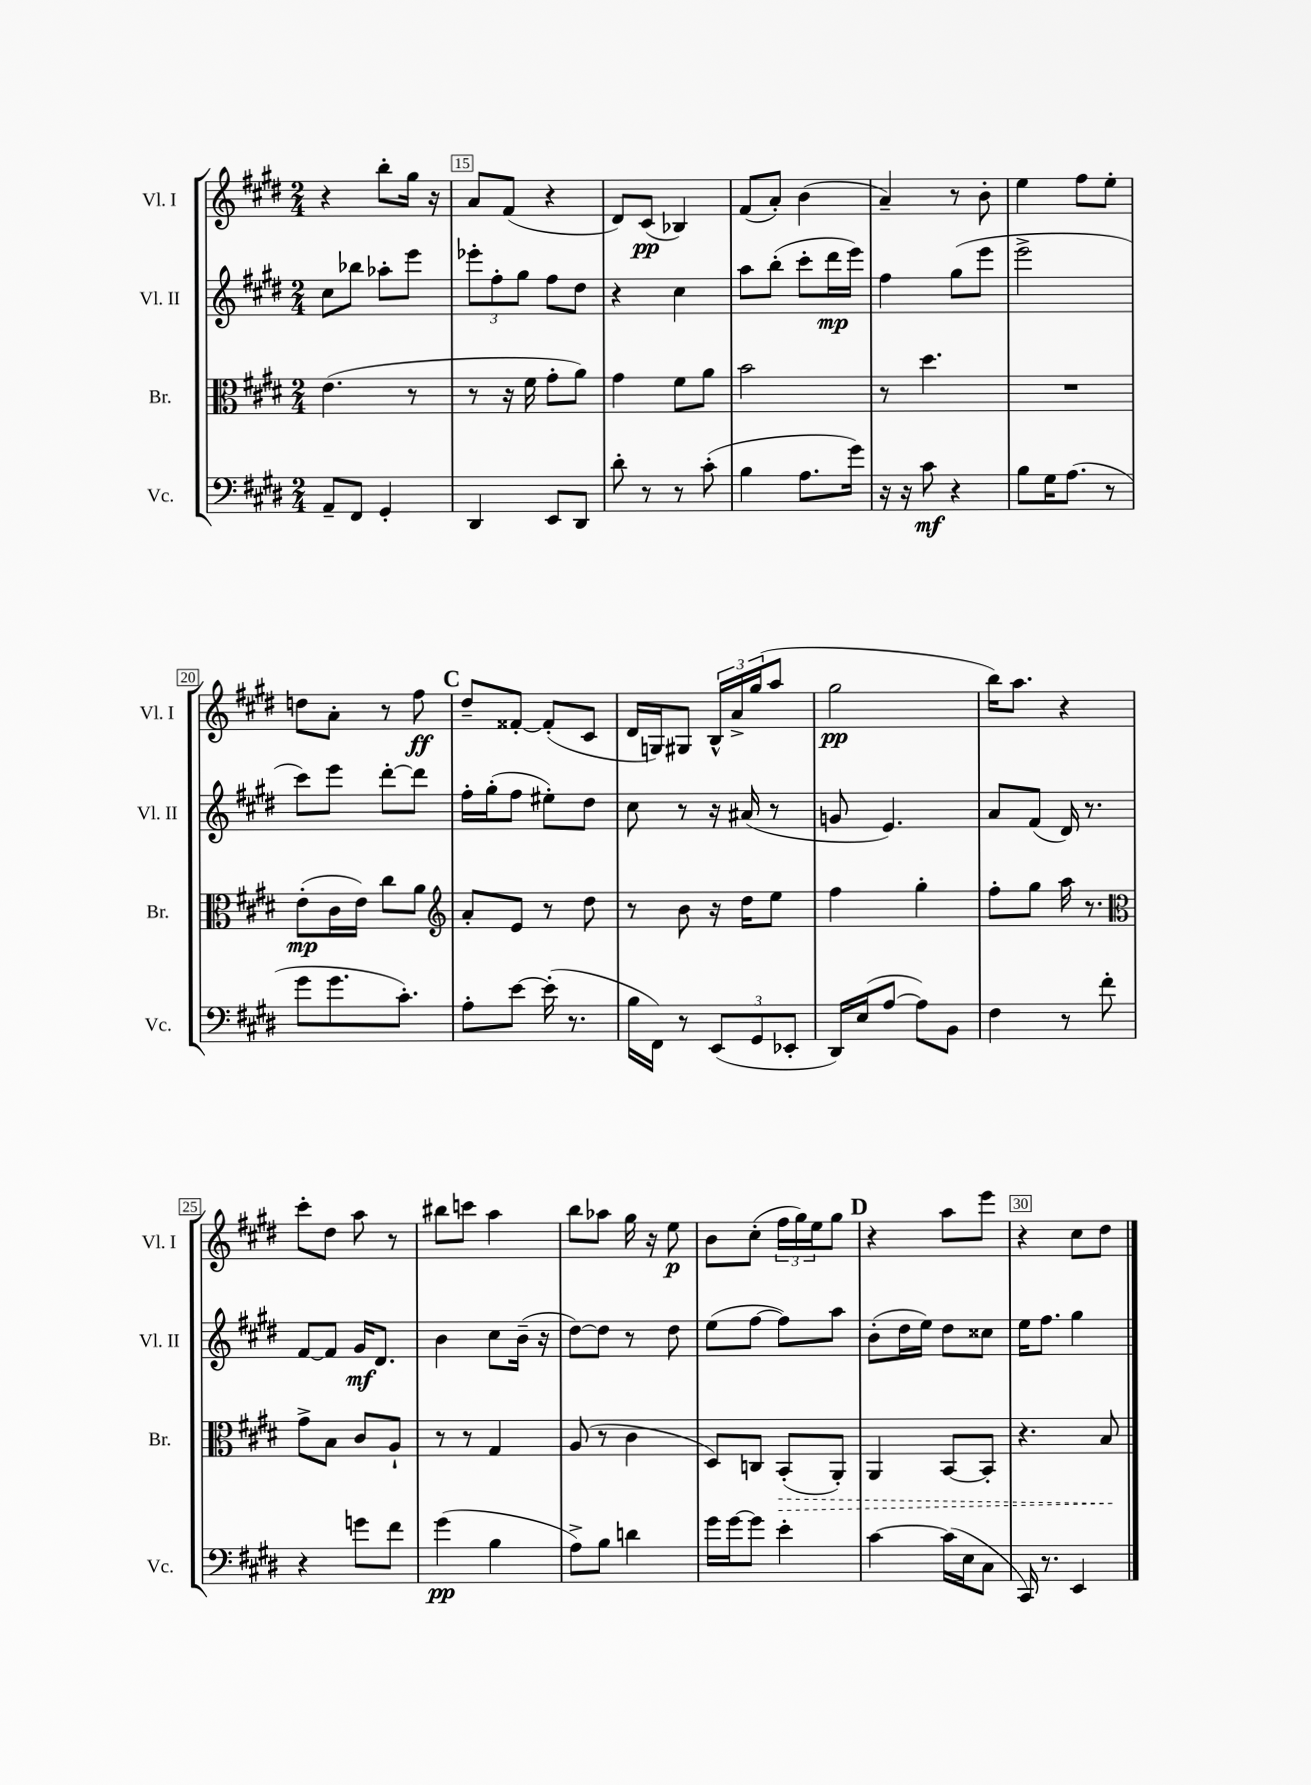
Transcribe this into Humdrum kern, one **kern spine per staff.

**kern	**kern	**kern	**kern
*staff4	*staff3	*staff2	*staff1
*clefF4	*clefC3	*clefG2	*clefG2
*k[f#c#g#d#]	*k[f#c#g#d#]	*k[f#c#g#d#]	*k[f#c#g#d#]
*M2/4	*M2/4	*M2/4	*M2/4
8AA~/L	(4.e\	8cc#\L	4r
8FF#/J	.	8bb-\J	.
4GG#'/	.	8aa-'\L	8bb'\L
.	8r	8eee\J	16gg#\Jk
.	.	.	16r
=	=	=	=
4DD#/	8r	12eee-'\L	8a/L
.	.	12ff#'\	.
.	16r	.	(8f#/J
.	.	12gg#\J	.
.	16f#\	.	.
8EE/L	8g#'\L	8ff#\L	4r
8DD#/J	8a\J)	8dd#\J	.
=	=	=	=
8d#'\	4g#\	4r	8d#/L)
8r	.	.	(8c#/J
8r	8f#\L	4cc#\	4B-/)
(8c#'\	8a\J	.	.
=	=	=	=
4B\	2b\	8aa\L	(8f#/L
.	.	(8bb'\J	8a'/J)
8.A\L	.	8ccc#'\L	(4b\
.	.	16ddd#\L	.
16g#\Jk)	.	16eee\JJ)	.
=	=	=	=
16r	8r	4ff#\	4a~/)
16r	.	.	.
8c#\	4.dd#\	.	.
4r	.	(8gg#\L	8r
.	.	8eee\J	8b'\
=	=	=	=
8B\L	2r	2eee^\	4ee\
16G#\K	.	.	.
(8.A\J	.	.	.
.	.	.	8ff#\L
8r	.	.	8ee'\J
=	=	=	=
8g#\L	(8e'\L	8ccc#\L)	8dd\L
8.g#\	16c#\L	8eee\J	8a'\J
.	16e\JJ)	.	.
.	8cc#\L	[8ddd#'\L	8r
8.c#'\J)	.	.	.
.	8a\J	8ddd#\]J	8ff#\
=	=	=	=
*	*clefG2	*	*
8A'\L	8a'/L	16ff#'\LL	8dd#~/L
.	.	(16gg#'\J	.
[8e\J	8e/J	8ff#\J	[8f##'/J
(16e'\]	8r	8ee#'\L)	(8f##'/]L
8.r	.	.	.
.	8dd#\	8dd#\J	8c#/J
=	=	=	=
16B\LL	8r	8cc#\	16d#/LL
16FF#\JJ)	.	.	16G/J)
8r	8b\	8r	8G#/J
(12EE/L	16r	16r	24B^^/LL
.	.	.	24a^/
.	16dd#\LK	(16a#/	.
12GG#/	.	.	(24gg#/J
.	8ee\J	8r	8aa/J
12EE-'/J	.	.	.
=	=	=	=
16DD#/LL)	4ff#\	8g/	2gg#\
(16E/J	.	.	.
[8A/J	.	4.e/)	.
8A\]L)	4gg#'\	.	.
8BB\J	.	.	.
=	=	=	=
4F#\	8ff#'\L	8a/L	16bb\LK)
.	.	.	8.aa\J
.	8gg#\J	(8f#/J	.
8r	16aa\	16d#/)	4r
.	8.r	8.r	.
8f#'\	.	.	.
=	=	=	=
*	*clefC3	*	*
4r	8g#^\L	[8f#/L	8ccc#'\L
.	8B\J	8f#/]J	8dd#\J
8g\L	8c#/L	16g#/LK	8aa\
.	.	8.d#/J	.
8f#\J	8A`/J	.	8r
=	=	=	=
(4g#\	8r	4b\	8bb#\L
.	8r	.	8ccc\J
4B\	4G#/	8cc#\L	4aa\
.	.	(16b~\Jk	.
.	.	16r	.
=	=	=	=
8A^\L)	(8A/	[8dd#\L)	8bb\L
8B\J	8r	8dd#\]J	8aa-\J
4d\	4c#\	8r	16gg#\
.	.	.	16r
.	.	8dd#\	8ee\
=	=	=	=
16g#\LL	8D#/L)	(8ee\L	8b\L
[16g#\J	.	.	.
8g#\]J	8C/J	[8ff#\J	(8cc#'\J
4e'\	(8BB'/L	8ff#\]L)	24ff#\LL
.	.	.	24gg#\)
.	.	.	24ee\J
.	8AA'/J)	8aa\J	8gg#\J
=	=	=	=
[4c#\	4AA/	(8b'\L	4r
.	.	16dd#\L	.
.	.	16ee\JJ)	.
(16c#\]LL	[8BB/L	8dd#\L	8aa\L
16E\J	.	.	.
8C#\J	8BB'/]J	8cc##\J	8eee\J
=	=	=	=
16CC#/)	4.r	16ee\LK	4r
8.r	.	8.ff#\J	.
4EE/	.	4gg#\	8cc#\L
.	8B/	.	8dd#\J
==	==	==	==
*-	*-	*-	*-
